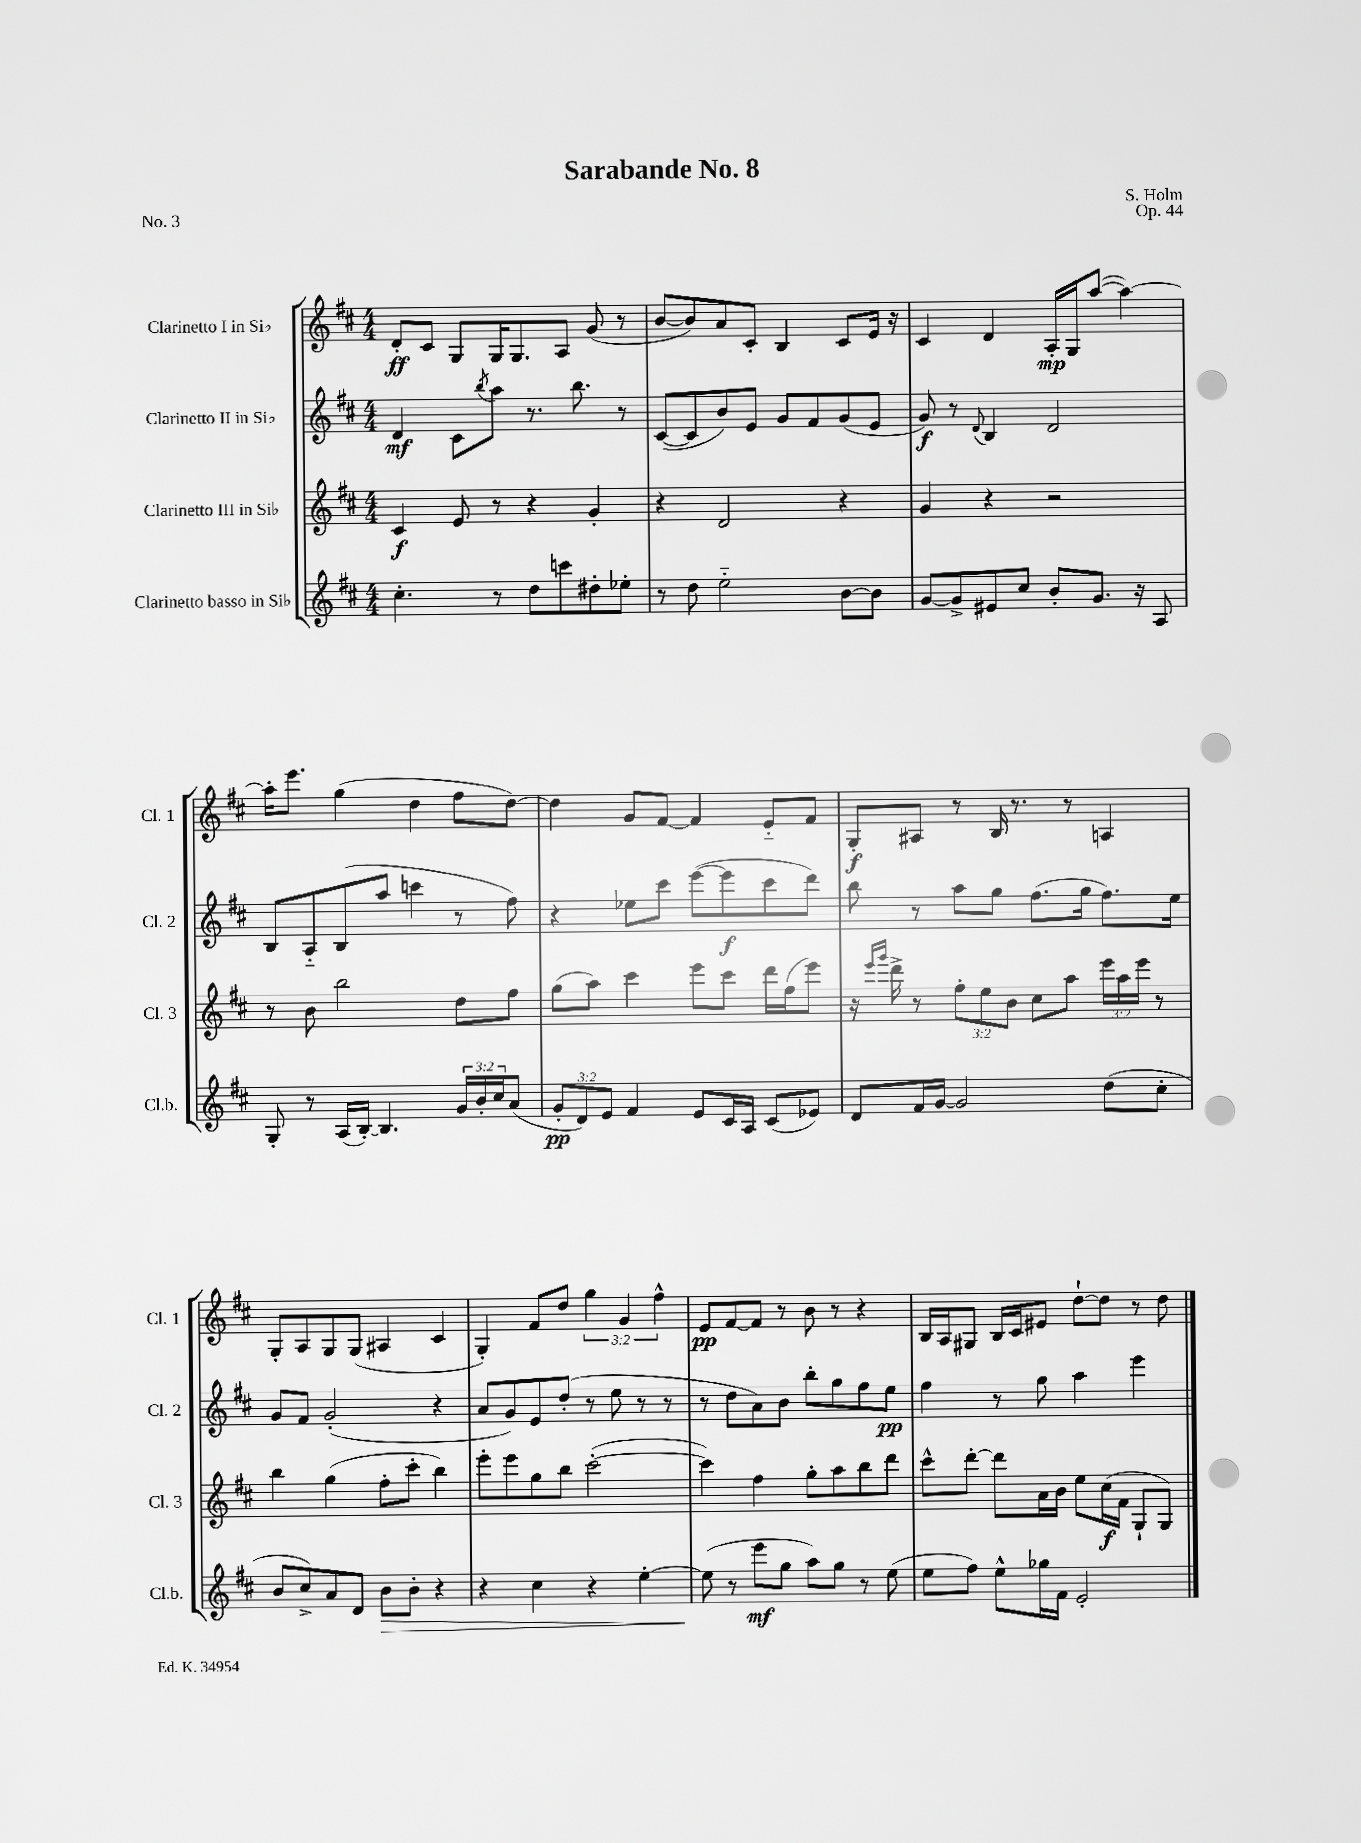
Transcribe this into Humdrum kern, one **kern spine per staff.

**kern	**dynam	**kern	**dynam	**kern	**dynam	**kern	**dynam
*part4	*part4	*part3	*part3	*part2	*part2	*part1	*part1
*staff4	*staff4	*staff3	*staff3	*staff2	*staff2	*staff1	*staff1
*I"Clarinetto basso in Si♭	*	*I"Clarinetto III in Si♭	*	*I"Clarinetto II in Si♭	*	*I"Clarinetto I in Si♭	*
*I'Cl.b.	*	*I'Cl. 3	*	*I'Cl. 2	*	*I'Cl. 1	*
*clefG2	*	*clefG2	*	*clefG2	*	*clefG2	*
*k[f#c#]	*	*k[f#c#]	*	*k[f#c#]	*	*k[f#c#]	*
*M4/4	*	*M4/4	*	*M4/4	*	*M4/4	*
=1	=1	=1	=1	=1	=1	=1	=1
4.cc#'\	.	4c#/	f	4d/	mf	8d'/L	ff
.	.	.	.	.	.	8c#/J	.
.	.	8e/	.	8c#\L	.	8G/L	.
.	.	.	.	8qbb/	.	.	.
8r	.	8r	.	8aa\J	.	16G/K	.
.	.	.	.	.	.	8.G/	.
8dd\L	.	4r	.	8.r	.	.	.
8cccn\	.	.	.	.	.	8A/J	.
.	.	.	.	8.bb\	.	.	.
8dd#X'\	.	4g'/	.	.	.	(8g/	.
8ee-X'\J	.	.	.	8r	.	8r	.
=2	=2	=2	=2	=2	=2	=2	=2
8r	.	4r	.	([8c#/L	.	[8b/L	.
8dd\	.	.	.	8c#/]	.	8b/])	.
2ee\	.	2d/	.	8b/)	.	8a/	.
.	.	.	.	8e/J	.	8c#'/J	.
.	.	.	.	8g/L	.	4B/	.
.	.	.	.	8f#/	.	.	.
[8b\L	.	4r	.	(8g/	.	8c#/L	.
8b\J]	.	.	.	8e/J	.	16e/Jk	.
.	.	.	.	.	.	16r	.
=3	=3	=3	=3	=3	=3	=3	=3
[8g/L	.	4g/	.	8g/)	f	4c#/	.
8g^/]	.	.	.	8r	.	.	.
.	.	.	.	8qqd/	.	.	.
8e#X/	.	4r	.	4B/	.	4d/	.
8cc#/J	.	.	.	.	.	.	.
8b'/L	.	2r	.	2d/	.	16A'/LL	mp
.	.	.	.	.	.	16G/J	.
8.g/J	.	.	.	.	.	([8aa/J	.
.	.	.	.	.	.	4aa\_)	.
16r	.	.	.	.	.	.	.
8A/	.	.	.	.	.	.	.
!!LO:LB:g=z
=4	=4	=4	=4	=4	=4	=4	=4
8G'/	.	8r	.	8B/L	.	16aa'\KL]	.
.	.	.	.	.	.	8.eee\J	.
8r	.	8b\	.	8A/	.	.	.
(16A/LL	.	2bb\	.	(8B/	.	(4gg\	.
[16B'/JJ)	.	.	.	.	.	.	.
4.B/]	.	.	.	8aa/J	.	.	.
.	.	.	.	4cccn\	.	4dd\	.
24g/LL	.	8dd\L	.	8r	.	8ff#\L	.
24b'/	.	.	.	.	.	.	.
24cc#/J	.	.	.	.	.	.	.
(8a/J	.	8ff#\J	.	8ff#\)	.	[8dd\J)	.
=5	=5	=5	=5	=5	=5	=5	=5
12g'/L	pp	(8gg\L	.	4r	.	4dd\]	.
12d/)	.	.	.	.	.	.	.
.	.	8aa\J)	.	.	.	.	.
12e/J	.	.	.	.	.	.	.
4f#/	.	4ccc#\	.	8ee-X\L	.	8g/L	.
.	.	.	.	8ccc#\J	.	[8f#/J	.
8e/L	.	8eee\L	.	([8eee\L	.	4f#/]	.
16c#/L	.	8ccc#\J	.	8eee\]	f	.	.
16A/JJ	.	.	.	.	.	.	.
(8c#/L	.	16ddd\LL	.	8ccc#\	.	8e/L	.
.	.	(16ff#\J	.	.	.	.	.
8e-X/J)	.	8eee\J)	.	8ddd\J)	.	8f#/J	.
=6	=6	=6	=6	=6	=6	=6	=6
8d/L	.	16r	.	8bb\	.	8G'/L	f
.	.	16qqeee/LL	.	.	.	.	.
.	.	16qqggg/JJ	.	.	.	.	.
.	.	16ddd^\	.	.	.	.	.
16f#/L	.	8r	.	8r	.	8A#X/J	.
[16g/JJ	.	.	.	.	.	.	.
2g/]	.	12ff#'\L	.	8aa\L	.	8r	.
.	.	12ee\	.	.	.	.	.
.	.	.	.	8gg\J	.	16B/	.
.	.	12b\J	.	.	.	.	.
.	.	.	.	.	.	8.r	.
.	.	8cc#\L	.	(8.ff#\L	.	.	.
.	.	8aa\J	.	.	.	8r	.
.	.	.	.	16gg\Jk	.	.	.
(8dd\L	.	24eee\LL	.	8.ff#\L)	.	4An/	.
.	.	24aa\	.	.	.	.	.
.	.	24eee\JJ	.	.	.	.	.
8cc#'\J	.	8r	.	.	.	.	.
.	.	.	.	16ee\Jk	.	.	.
!!LO:LB:g=z
=7	=7	=7	=7	=7	=7	=7	=7
8b/L	.	4bb\	.	8g/L	.	8G'/L	.
8cc#^/)	.	.	.	8f#/J	.	8A/	.
8a/	.	(4gg\	.	(2g'/	.	8G/	.
8d/J	.	.	.	.	.	(8G/J	.
!	!LO:HP:b	!	!	!	!	!	!
8b\L	>	8ff#'\L	.	.	.	4A#X/	.
8b'\J	.	8ccc#'\J	.	.	.	.	.
4r	.	4bb\)	.	4r	.	4c#/	.
=8	=8	=8	=8	=8	=8	=8	=8
4r	.	8eee'\L	.	8a/L	.	4G'/)	.
.	.	8eee\	.	8g/)	.	.	.
4cc#\	.	8gg\	.	8e/	.	8f#/L	.
.	.	8bb\J	.	(8dd'/J	.	8dd/J	.
4r	.	([2ccc#'\	.	8r	.	6gg\	.
.	.	.	.	8ee\	.	.	.
.	.	.	.	.	.	6g/	.
[4ee'\	.	.	.	8r	.	.	.
.	.	.	.	.	.	6ff#^^\	.
.	.	.	.	8r	.	.	.
=9	=9	=9	=9	=9	=9	=9	=9
(8ee\]	.	4ccc#\])	.	8r	.	8e/L	pp
8r	]	.	.	8dd\L	.	[8f#/	.
8eee\L	mf	4ff#\	.	8a\)	.	8f#/J]	.
8gg\J	.	.	.	8b\J	.	8r	.
8aa\L)	.	8gg'\L	.	8bb'\L	.	8b\	.
8gg\J	.	8aa\	.	8gg\	.	8r	.
8r	.	8bb\	.	8ff#\	.	4r	.
(8ee\	.	8ddd\J	.	8ee\J	pp	.	.
=10	=10	=10	=10	=10	=10	=10	=10
8ee\L	.	8ccc#^^\L	.	4ff#\	.	16B/LL	.
.	.	.	.	.	.	16A/J	.
8ff#\J)	.	[8ddd'\J	.	.	.	8G#X/J	.
8ee^^\L	.	8ddd\L]	.	8r	.	16B/LL	.
.	.	.	.	.	.	16c#/J	.
16gg-X\L	.	16a\L	.	8gg\	.	8e#X/J	.
16f#\JJ	.	16b\JJ	.	.	.	.	.
2e'/	.	8ee\L	.	4aa\	.	[8dd`\L	.
.	.	(16cc#\L	f	.	.	8dd\J]	.
.	.	16f#\JJ	.	.	.	.	.
.	.	8G`/L	.	4eee\	.	8r	.
.	.	8G/J)	.	.	.	8dd\	.
==	==	==	==	==	==	==	==
*-	*-	*-	*-	*-	*-	*-	*-
